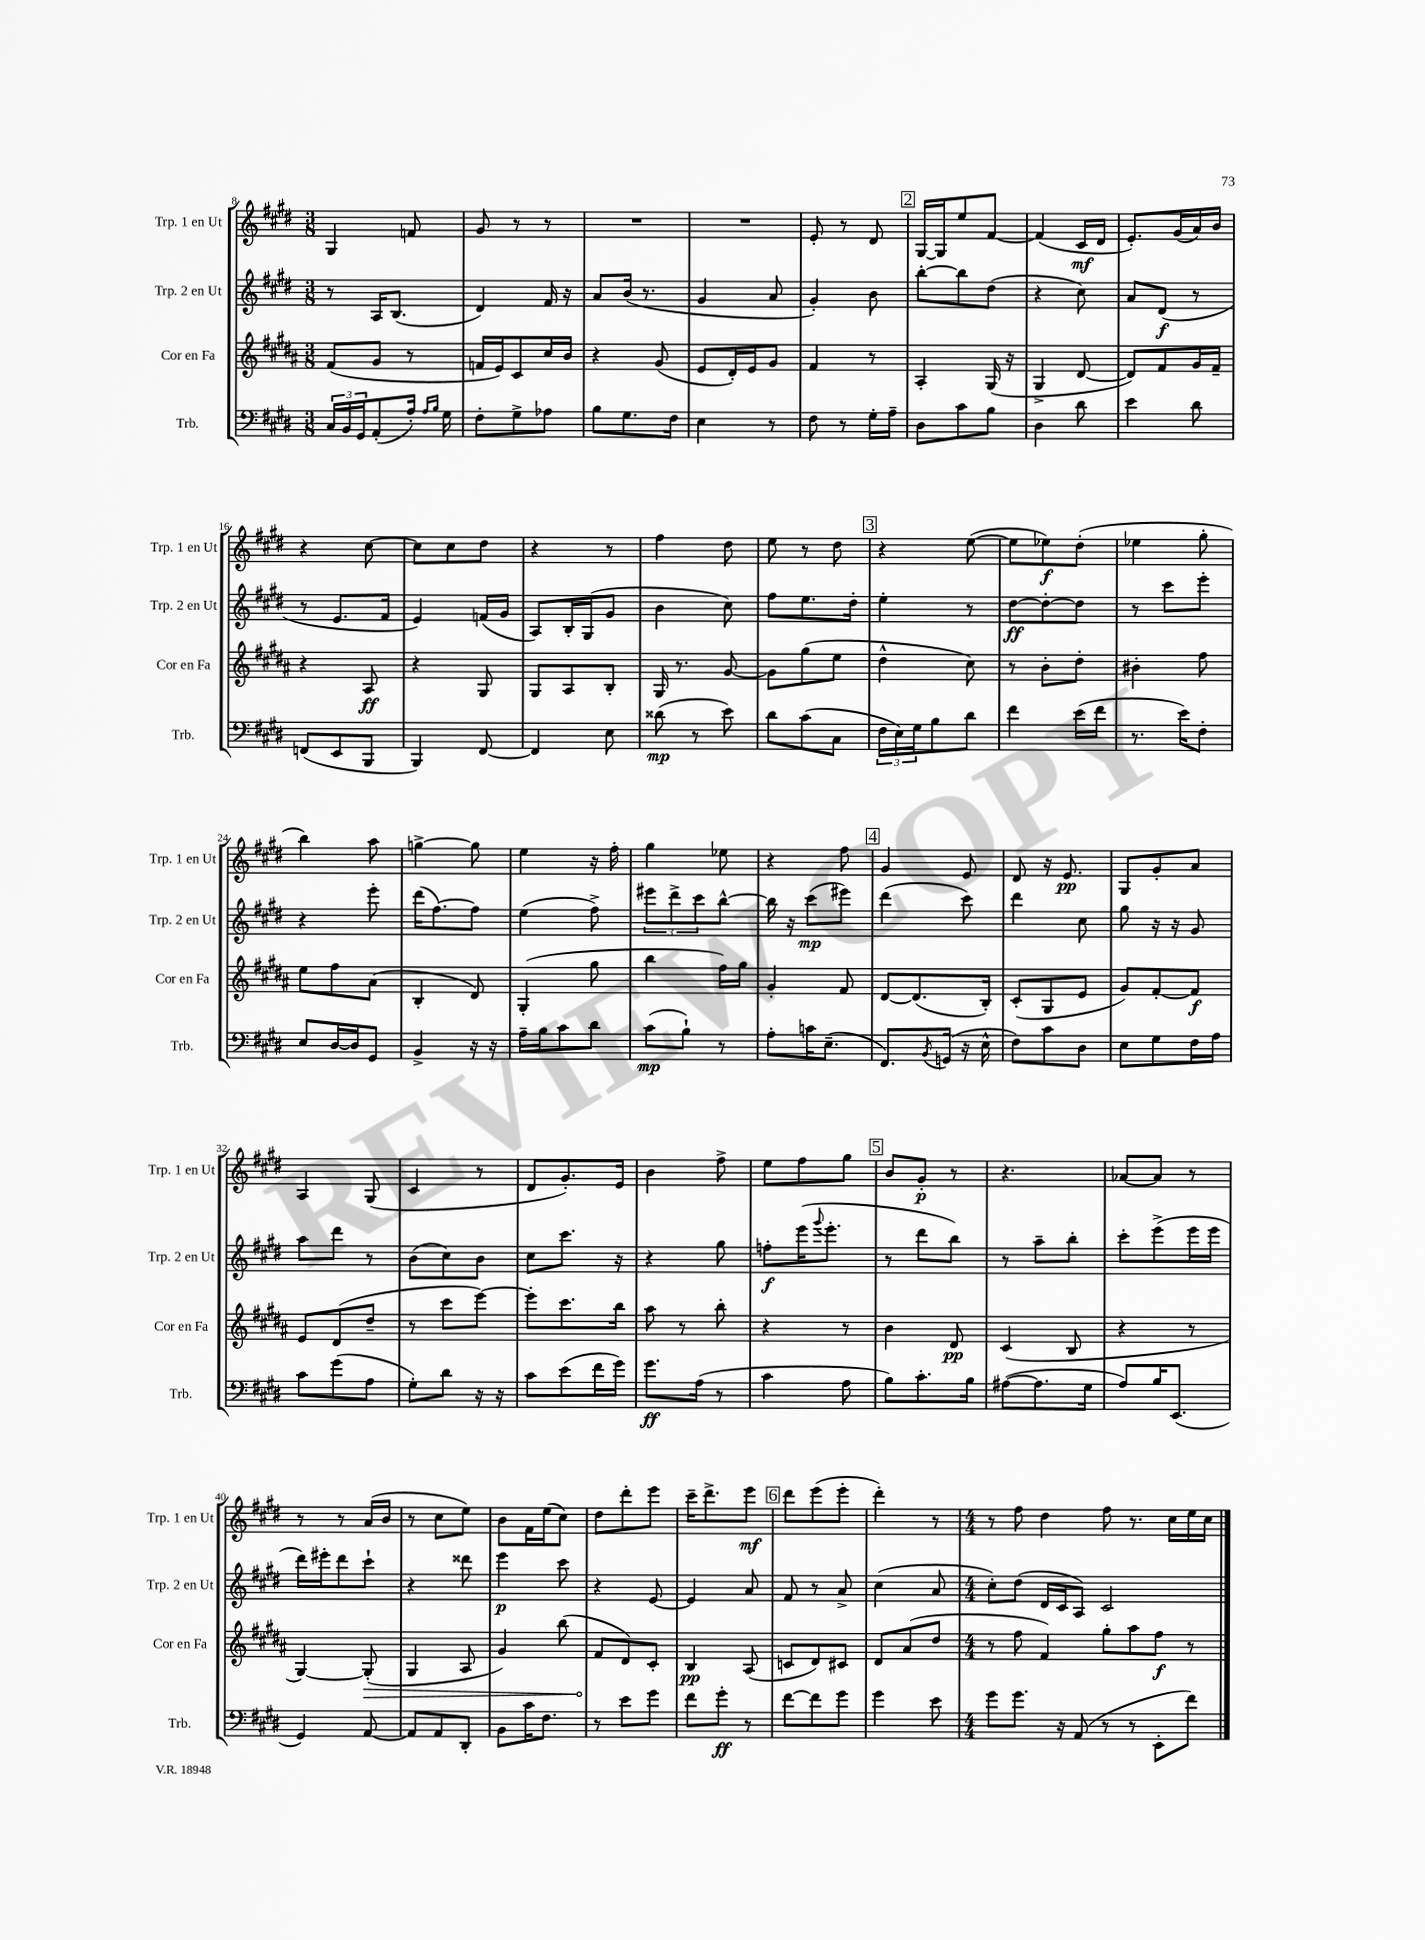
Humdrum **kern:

**kern	**kern	**kern	**kern
*staff4	*staff3	*staff2	*staff1
*clefF4	*clefG2	*clefG2	*clefG2
*k[f#c#g#d#]	*k[f#c#g#d#a#]	*k[f#c#g#d#]	*k[f#c#g#d#]
*M3/8	*M3/8	*M3/8	*M3/8
24C#	(8f#	8r	4G#
24BB	.	.	.
24GG#	.	.	.
(8AA'	8g#	16A	.
.	.	(8.B	.
16A')	8r	.	8f
16qqA	.	.	.
16qqB	.	.	.
16G#	.	.	.
=	=	=	=
8F#'	16f	4d#)	8g#
.	16e)	.	.
8G#^	8c#	.	8r
8A-	16cc#	16f#	8r
.	16b	16r	.
=	=	=	=
8B	4r	8a	4.r
8.G#	.	(16b	.
.	.	8.r	.
.	(8g#	.	.
16F#	.	.	.
=	=	=	=
4E	8e	4g#	4.r
.	16d#')	.	.
.	16e	.	.
8r	8g#	8a	.
=	=	=	=
8F#	4f#	4g#')	8e'
8r	.	.	8r
16G#'	8r	8b	8d#
16A~	.	.	.
=	=	=	=
8D#	4A#'	[8bb'	[16G#
.	.	.	16G#]
8c#	.	8bb]	8ee
8B	(16G#	(8dd#	[8f#
.	16r	.	.
=	=	=	=
4D#	4G#^	4r	(4f#]
8d#	[8d#	8cc#)	16c#
.	.	.	16d#
=	=	=	=
4e	8d#])	8a	8.e')
.	8f#	(8d#	.
.	.	.	(16g#
8d#	16g#	8r	16a)
.	16f#~	.	16b
=	=	=	=
(8FF	4r	8r	4r
8EE	.	8.e	.
8BBB	8A#	.	[8cc#
.	.	16f#	.
=	=	=	=
4BBB)	4r	4e)	8cc#]
.	.	.	8cc#
[8FF#	8G#	(16f	8dd#
.	.	16g#	.
=	=	=	=
4FF#]	8G#	8A)	4r
.	8A#	16B'	.
.	.	(16G#	.
8E	8B'	8g#	8r
=	=	=	=
(8d##	16G#	4b	4ff#
.	8.r	.	.
8r	.	.	.
8e)	[8g#	8cc#)	8dd#
=	=	=	=
8d#	8g#]	8ff#	8ee
(8c#	(8gg#	8.ee	8r
8C#	8ee	.	8dd#
.	.	16dd#'	.
=	=	=	=
24F#	4dd#^^	4ee'	4r
24E)	.	.	.
24G#	.	.	.
8B	.	.	.
8d#	8cc#)	8r	([8ee
=	=	=	=
4f#	8r	[8dd#	8ee]
.	8b'	8dd#'_	8ee-)
(16e	8dd#'	8dd#]	(8dd#'
16f#	.	.	.
=	=	=	=
8.r	4b#'	8r	4ee-
.	.	8ccc#	.
16e)	.	.	.
8F#'	8ff#	8eee'	8gg#'
=	=	=	=
8E	8ee	4r	4bb)
[16D#	8ff#	.	.
16D#]	.	.	.
8GG#	(8a#	8eee'	8aa
=	=	=	=
4BB^	4B'	(16ddd#	[4gg^
.	.	[8.ff#)	.
16r	8d#)	8ff#]	8gg]
16r	.	.	.
=	=	=	=
16A~	(4G#'	(4ee	4ee
16B	.	.	.
8c#	.	.	.
8d#	8gg#	8ff#^)	16r
.	.	.	16ff#'
=	=	=	=
(8c#	4bb	12eee#	4gg#
.	.	12ddd#^	.
8B`)	.	.	.
.	.	12ccc#	.
8r	16ff#)	[8bb^^	8ee-
.	16gg#	.	.
=	=	=	=
8A'	4g#'	16bb]	4r
.	.	16r	.
16c	.	(8ccc#	.
(8.E~	.	.	.
.	8f#	8eee#)	8ff#
=	=	=	=
8.FF#)	[8d#	(4ddd#	4g#
.	(8.d#]	.	.
8qBB	.	.	.
(16GG	.	.	.
16r	.	8ccc#)	8e
16E^^	16B')	.	.
=	=	=	=
8F#)	(8c#'	4ddd#	8d#
8c#	8G#	.	16r
.	.	.	8.e
8D#	8e	8cc#	.
=	=	=	=
8E	8g#)	8gg#	8G#
8G#	[8f#'	16r	8g#'
.	.	16r	.
16F#	8f#]	8g#	8a
16A	.	.	.
=	=	=	=
8c#	8e	8aa	4A
(8g#	(8d#	8ddd#	.
8A	8dd#~	8r	(8G#
=	=	=	=
8G#')	8r	(8b	4c#
8d#	8ccc#	8cc#)	.
16r	[8eee)	8b	8r
16r	.	.	.
=	=	=	=
8c#	8eee']	8cc#	8d#
(8e	8.ccc#	8.ccc#	8.g#')
16f#	.	.	.
16g#)	16bb	16r	16e
=	=	=	=
8.g#	8aa#	4r	4b
.	8r	.	.
(16A	.	.	.
8r	8bb'	8gg#	8ff#^
=	=	=	=
4c#	4r	8ff'	8ee
.	.	(16eee	8ff#
.	.	8qqggg#	.
.	.	8.eee'	.
8A	8r	.	8gg#
=	=	=	=
8B)	4b	8r	8b
8.c#'	.	8ddd#	8g#'
.	8d#	8bb)	8r
16B	.	.	.
=	=	=	=
([8A#	(4c#	8r	4.r
8.A#]	.	8aa~	.
.	8B	8bb'	.
16G#	.	.	.
=	=	=	=
8A)	4r	8ccc#'	[8a-
16B	.	(8eee^	8a-]
(8.EE	.	.	.
.	8r	16eee	8r
.	.	16eee	.
=	=	=	=
4GG#)	[4G#)	16ddd#)	8r
.	.	16eee#'	.
.	.	8ddd#	8r
[8AA	(8G#']	8ccc#`	(16a
.	.	.	16b
=	=	=	=
8AA]	4G#	4r	8r
8AA	.	.	8cc#
8DD#'	8A#	8ddd##	8ee)
=	=	=	=
8BB	4g#)	4eee	8b
16c#	.	.	16f#
8.F#	.	.	(16ee
.	(8bb	8ccc#	8cc#)
=	=	=	=
8r	8f#	4r	8dd#
8e	8d#)	.	8ddd#'
8g#	8c#'	[8e	8eee
=	=	=	=
8f#	4B	4e]	16ccc#~
.	.	.	8.ddd#^
8g#'	.	.	.
8r	(8A#	8a	8eee
=	=	=	=
[8f#	8c	8f#	8ddd#
8f#]	8d#)	8r	(8eee
8g#	8c#	8a^	8eee'
=	=	=	=
4g#	8d#	(4cc#	4ddd#')
.	(8a#	.	.
8e	8dd#	8a	8r
=	=	=	=
*M4/4	*M4/4	*M4/4	*M4/4
8g#	8r	8cc#')	8r
8.g#	8ff#	(8dd#	8ff#
.	4f#)	16d#	4dd#
16r	.	16c#	.
(8AA	.	8A)	.
8r	8gg#'	2c#	8ff#
8r	8aa#	.	8.r
8EE'	8ff#	.	.
.	.	.	16cc#
8f#)	8r	.	16ee
.	.	.	16cc#
==	==	==	==
*-	*-	*-	*-
